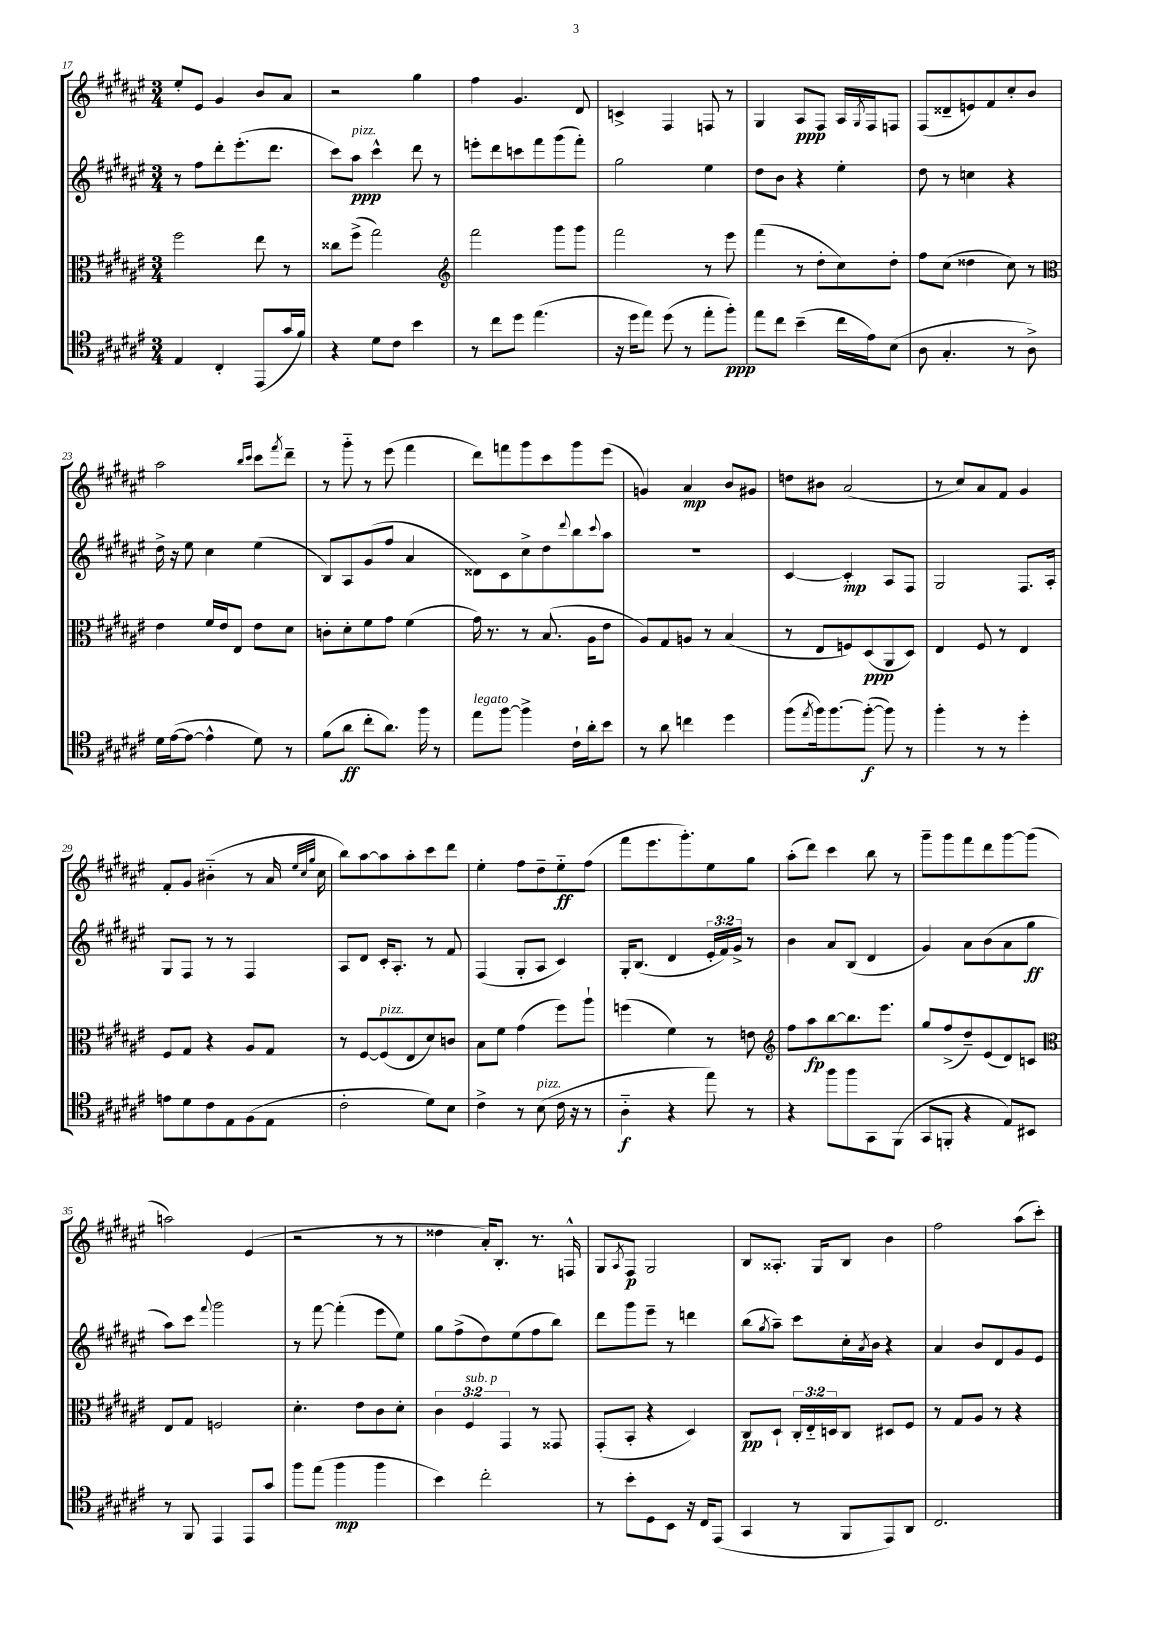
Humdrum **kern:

**kern	**dynam	**kern	**dynam	**kern	**dynam	**kern	**dynam
*part4	*part4	*part3	*part3	*part2	*part2	*part1	*part1
*staff4	*staff4	*staff3	*staff3	*staff2	*staff2	*staff1	*staff1
*clefC4	*	*clefC3	*	*clefG2	*	*clefG2	*
*k[f#c#g#d#a#e#]	*	*k[f#c#g#d#a#e#]	*	*k[f#c#g#d#a#e#]	*	*k[f#c#g#d#a#e#]	*
*M3/4	*	*M3/4	*	*M3/4	*	*M3/4	*
=17	=17	=17	=17	=17	=17	=17	=17
4E#/	.	2ff#\	.	8r	.	8ee#'/L	.
.	.	.	.	8ff#\L	.	8e#/J	.
4C#'/	.	.	.	8ddd#'\	.	4g#/	.
.	.	.	.	(8.eee#'\	.	.	.
(8EE#/L	.	8ee#\	.	.	.	8b/L	.
.	.	.	.	8.ddd#\J	.	.	.
16g#/L	.	8r	.	.	.	8a#/J	.
16f#/JJ)	.	.	.	.	.	.	.
=18	=18	=18	=18	=18	=18	=18	=18
4r	.	8cc##X\L	.	8ccc#\L)	.	2r	.
!	!	!	!	!LO:TX:a:i:t=pizz.	!	!	!
.	.	(8ff#^\J	.	8aa#\J	ppp	.	.
8d#\L	.	2gg#\)	.	4ccc#^^\	.	.	.
8c#\J	.	.	.	.	.	.	.
4b\	.	.	.	8ddd#\	.	4gg#\	.
.	.	.	.	8r	.	.	.
=19	=19	=19	=19	=19	=19	=19	=19
*	*	*clefG2	*	*	*	*	*
8r	.	2fff#\	.	8eeen'\L	.	4ff#\	.
8cc#\L	.	.	.	8ddd#\	.	.	.
8dd#\J	.	.	.	8cccn\	.	4.g#/	.
(4.ee#\	.	.	.	8fff#\	.	.	.
.	.	8ggg#\L	.	(8ggg#\	.	.	.
.	.	8ggg#\J	.	8fff#'\J)	.	8d#/	.
=20	=20	=20	=20	=20	=20	=20	=20
16r	.	2fff#\	.	2gg#\	.	4cn^/	.
16dd#\KL	.	.	.	.	.	.	.
8ee#\J)	.	.	.	.	.	.	.
(8dd#\	.	.	.	.	.	4F#/	.
8r	.	.	.	.	.	.	.
8ee#'\L	.	8r	.	4ee#\	.	8Fn/	.
8ff#'\J)	ppp	8eee#\	.	.	.	8r	.
=21	=21	=21	=21	=21	=21	=21	=21
8ee#\L	.	(4fff#\	.	8dd#\L	.	4G#/	.
8cc#\J	.	.	.	8b\J	.	.	.
(4b~\	.	8r	.	4r	.	8A#/L	ppp
.	.	8dd#'\L	.	.	.	8F#/J	.
16cc#\LL	.	8cc#\)	.	4ee#'\	.	16A#/LL	.
.	.	.	.	.	.	8qG#/	.
16e#\J)	.	.	.	.	.	16F#/J	.
(8B\J	.	8dd#'\J	.	.	.	8Fn/J	.
=22	=22	=22	=22	=22	=22	=22	=22
8A#\	.	8ff#\L	.	8dd#\	.	(8F#/L	.
4.G#'/	.	(8cc#\J	.	8r	.	8d##X~/	.
.	.	4dd##X\	.	4ccn\	.	8en/)	.
.	.	.	.	.	.	8f#/	.
8r	.	8cc#\)	.	4r	.	8cc#'/	.
8A#^\)	.	8r	.	.	.	8b/J	.
!!LO:LB:g=z
=23	=23	=23	=23	=23	=23	=23	=23
*	*	*clefC3	*	*	*	*	*
16d#\LL	.	4e#\	.	16dd#^\	.	2aa#\	.
([16e#\J	.	.	.	16r	.	.	.
8e#\J_	.	.	.	8ee#\	.	.	.
4e#^^\]	.	16f#/LL	.	4cc#\	.	.	.
.	.	16e#/J	.	.	.	.	.
.	.	8E#/J	.	.	.	.	.
.	.	.	.	.	.	16qqbb/LL	.
.	.	.	.	.	.	16qqccc#/JJ	.
8d#\)	.	8e#\L	.	(4ee#\	.	8ccc#\L	.
.	.	.	.	.	.	8qfff#/	.
8r	.	8d#\J	.	.	.	8ddd#~\J	.
=24	=24	=24	=24	=24	=24	=24	=24
(8f#\L	.	8cn'\L	.	8B/L)	.	8r	.
8a#\J	ff	8d#'\	.	8A#/	.	8ggg#\	.
8cc#'\L	.	8f#\	.	(8g#/	.	8r	.
8.a#\J)	.	8g#\J	.	8ff#/J	.	(8eee#\	.
.	.	(4f#\	.	4a#/	.	4fff#\	.
16ff#\	.	.	.	.	.	.	.
8r	.	.	.	.	.	.	.
=25	=25	=25	=25	=25	=25	=25	=25
!LO:TX:a:i:t=legato	!	!	!	!	!	!	!
8ee#\L	.	16g#\)	.	8d##X\L)	.	8ddd#\L)	.
.	.	8.r	.	.	.	.	.
[8ff#\J	.	.	.	8c#\	.	8fffn\	.
4ff#^\]	.	8r	.	8cc#^\	.	8ggg#\	.
.	.	(8.B/	.	8dd#\	.	8ccc#\	.
.	.	.	.	8qqddd#/	.	.	.
16c#`\LL	.	.	.	8bb\	.	8ggg#\	.
16a#'\J	.	16A#\KL	.	.	.	.	.
.	.	.	.	8qqccc#/	.	.	.
8b\J	.	8e#\J	.	8aa#\J	.	(8eee#\J	.
=26	=26	=26	=26	=26	=26	=26	=26
8r	.	8A#/L)	.	2.r	.	4gn/)	.
8a#\	.	8G#/	.	.	.	.	.
4ccn\	.	8An/J	.	.	.	4a#/	mp
.	.	8r	.	.	.	.	.
4dd#\	.	(4B/	.	.	.	8b/L	.
.	.	.	.	.	.	8g#X/J	.
=27	=27	=27	=27	=27	=27	=27	=27
(8ff#\L	.	8r	.	[4c#/	.	8ddn\L	.
8qee#/	.	.	.	.	.	.	.
16ff#\k)	.	8E#/L	.	.	.	8b#X\J	.
[8.ff#\	.	.	.	.	.	.	.
.	.	8Fn/)	.	4c#'/]	mp	(2a#/	.
(8ff#'\J_	f	(8D#/	ppp	.	.	.	.
8ff#\])	.	8AA#/	.	8A#/L	.	.	.
8r	.	8D#/J)	.	8F#/J	.	.	.
=28	=28	=28	=28	=28	=28	=28	=28
4ff#'\	.	4E#/	.	2G#/	.	8r	.
.	.	.	.	.	.	8cc#/L)	.
8r	.	8F#/	.	.	.	8a#/	.
8r	.	8r	.	.	.	8f#/J	.
4dd#'\	.	4E#/	.	8.F#/L	.	4g#/	.
.	.	.	.	16A#'/Jk	.	.	.
!!LO:LB:g=z
=29	=29	=29	=29	=29	=29	=29	=29
8en\L	.	8F#/L	.	8G#/L	.	8f#'/L	.
8d#\	.	8G#/J	.	8F#/J	.	8g#/J	.
8c#\	.	4r	.	8r	.	(4b#X\	.
8E#\	.	.	.	8r	.	.	.
(8F#\	.	8A#/L	.	4F#/	.	8r	.
8E#\J	.	8G#/J	.	.	.	16a#/	.
.	.	.	.	.	.	32qqee#/LLL	.
.	.	.	.	.	.	32qqcc#/	.
.	.	.	.	.	.	32qqgg#/JJJ	.
.	.	.	.	.	.	16cc#\	.
=30	=30	=30	=30	=30	=30	=30	=30
2c#'\	.	8r	.	8A#/L	.	8bb\L)	.
.	.	[8F#/L	.	8d#/J	.	[8aa#\	.
!	!	!LO:TX:a:i:t=pizz.	!	!	!	!	!
.	.	(8F#/]	.	16c#'/KL	.	8aa#\]	.
.	.	.	.	8.A#'/J	.	.	.
.	.	8E#/	.	.	.	8aa#'\	.
8d#\L)	.	8d#/)	.	8r	.	8ccc#\	.
8B\J	.	8cn/J	.	8f#/	.	8ddd#\J	.
=31	=31	=31	=31	=31	=31	=31	=31
4c#^\	.	8B\L	.	(4F#/	.	4ee#'\	.
.	.	8f#\J	.	.	.	.	.
8r	.	(4g#\	.	8G#'/L	.	8ff#\L	.
!LO:TX:a:i:t=pizz.	!	!	!	!	!	!	!
(8B\	.	.	.	8A#/J	.	8dd#~\	.
16c#\	.	8ff#\L)	.	4c#/)	.	8ee#\	ff
16r	.	.	.	.	.	.	.
8r	.	8aa#`\J	.	.	.	(8ff#\J	.
=32	=32	=32	=32	=32	=32	=32	=32
4A#\	f	(4ffn\	.	16G#'/KL	.	8fff#\L	.
.	.	.	.	(8.B/J	.	.	.
.	.	.	.	.	.	8.eee#\	.
4r	.	4f#\)	.	4d#/	.	.	.
.	.	.	.	.	.	8.ggg#'\)	.
8ee#\)	.	8r	.	24e#'/LL	.	8ee#\	.
.	.	.	.	24f#/)	.	.	.
.	.	.	.	24g#^/JJ	.	.	.
8r	.	8en\	.	8r	.	8gg#\J	.
=33	=33	=33	=33	=33	=33	=33	=33
*	*	*clefG2	*	*	*	*	*
4r	.	8ff#\L	.	4b\	.	(8aa#'\L	.
.	.	8aa#\	fp	.	.	8ddd#\J)	.
8ff#\L	.	[8bb\	.	8a#/L	.	4ccc#\	.
8ff#\	.	8.bb\]	.	(8B/J	.	.	.
8GG#\	.	.	.	4d#/	.	8bb\	.
.	.	8.eee#\J	.	.	.	.	.
(8FF#\J	.	.	.	.	.	8r	.
=34	=34	=34	=34	=34	=34	=34	=34
8GG#/L	.	8gg#/L	.	4g#/)	.	8ggg#~\L	.
8FFn'/J	.	(8ff#^/	.	.	.	8ggg#\	.
4r	.	8dd#~/)	.	8a#\L	.	8fff#\	.
.	.	(8e#/	.	(8b\	.	8ddd#\	.
8E#/L)	.	8d#/)	.	8a#\	.	[8ggg#\	.
8BB#X/J	.	8cn/J	.	8gg#\J	ff	(8ggg#\J]	.
!!LO:LB:g=z
=35	=35	=35	=35	=35	=35	=35	=35
*	*	*clefC3	*	*	*	*	*
8r	.	8E#/L	.	8aa#\L)	.	2aan\)	.
8FF#/	.	8G#/J	.	8ccc#\J	.	.	.
.	.	.	.	8qqfff#/	.	.	.
4EE#/	.	2Fn/	.	2ggg#\	.	.	.
8EE#/L	.	.	.	.	.	(4e#/	.
8g#/J	.	.	.	.	.	.	.
=36	=36	=36	=36	=36	=36	=36	=36
8ff#\L	.	4.d#'\	.	8r	.	2r	.
(8ee#\J	.	.	.	[8fff#\	.	.	.
4ff#\	mp	.	.	(4fff#'\]	.	.	.
.	.	8e#\L	.	.	.	.	.
4ff#\	.	8c#\	.	8eee#\L	.	8r	.
.	.	8d#'\J	.	8ee#\J)	.	8r	.
=37	=37	=37	=37	=37	=37	=37	=37
4b\)	.	6c#\	.	8gg#\L	.	4dd##X\	.
.	.	.	.	(8ff#^\	.	.	.
!	!	!LO:TX:a:i:t=sub. p	!	!	!	!	!
.	.	6F#/	.	.	.	.	.
2cc#'\	.	.	.	8dd#\)	.	16a#'/KL)	.
.	.	.	.	.	.	8.B'/J	.
.	.	6GG#/	.	.	.	.	.
.	.	.	.	(8ee#\	.	.	.
.	.	8r	.	8ff#\	.	8.r	.
.	.	8GG##X/	.	8bb\J)	.	.	.
.	.	.	.	.	.	16Fn^^/	.
=38	=38	=38	=38	=38	=38	=38	=38
8r	.	(8GG#'/L	.	8ddd#\L	.	8G#/L	.
.	.	.	.	.	.	8qA#/	.
8b'\L	.	8BB'/J	.	8ggg#\	.	8F#/J	p
8D#\	.	4r	.	8eee#~\J	.	2G#/	.
8BB\J	.	.	.	8r	.	.	.
16r	.	4D#/)	.	4dddn\	.	.	.
16C#/KL	.	.	.	.	.	.	.
(8EE#/J	.	.	.	.	.	.	.
=39	=39	=39	=39	=39	=39	=39	=39
4GG#/	.	8C#/L	pp	(8bb\L	.	8B/L	.
.	.	.	.	8qgg#/	.	.	.
.	.	8D#`/J	.	8aa#~\J)	.	8.A##X'/J	.
8r	.	24C#'/LL	.	8ccc#\L	.	.	.
.	.	24E#/	.	.	.	.	.
.	.	.	.	.	.	16G#/KL	.
.	.	24Dn/J	.	.	.	.	.
8FF#/L	.	8C#/J	.	16cc#'\L	.	8B/J	.
.	.	.	.	8qa#/	.	.	.
.	.	.	.	16b\JJ	.	.	.
8EE#/)	.	8D#X/L	.	4r	.	4b\	.
8AA#/J	.	8F#/J	.	.	.	.	.
=40	=40	=40	=40	=40	=40	=40	=40
2.C#/	.	8r	.	4a#/	.	2ff#\	.
.	.	8G#/L	.	.	.	.	.
.	.	8A#/J	.	8b/L	.	.	.
.	.	8r	.	8d#/	.	.	.
.	.	4r	.	8g#/	.	(8aa#\L	.
.	.	.	.	8e#/J	.	8ccc#'\J)	.
==	==	==	==	==	==	==	==
*-	*-	*-	*-	*-	*-	*-	*-
